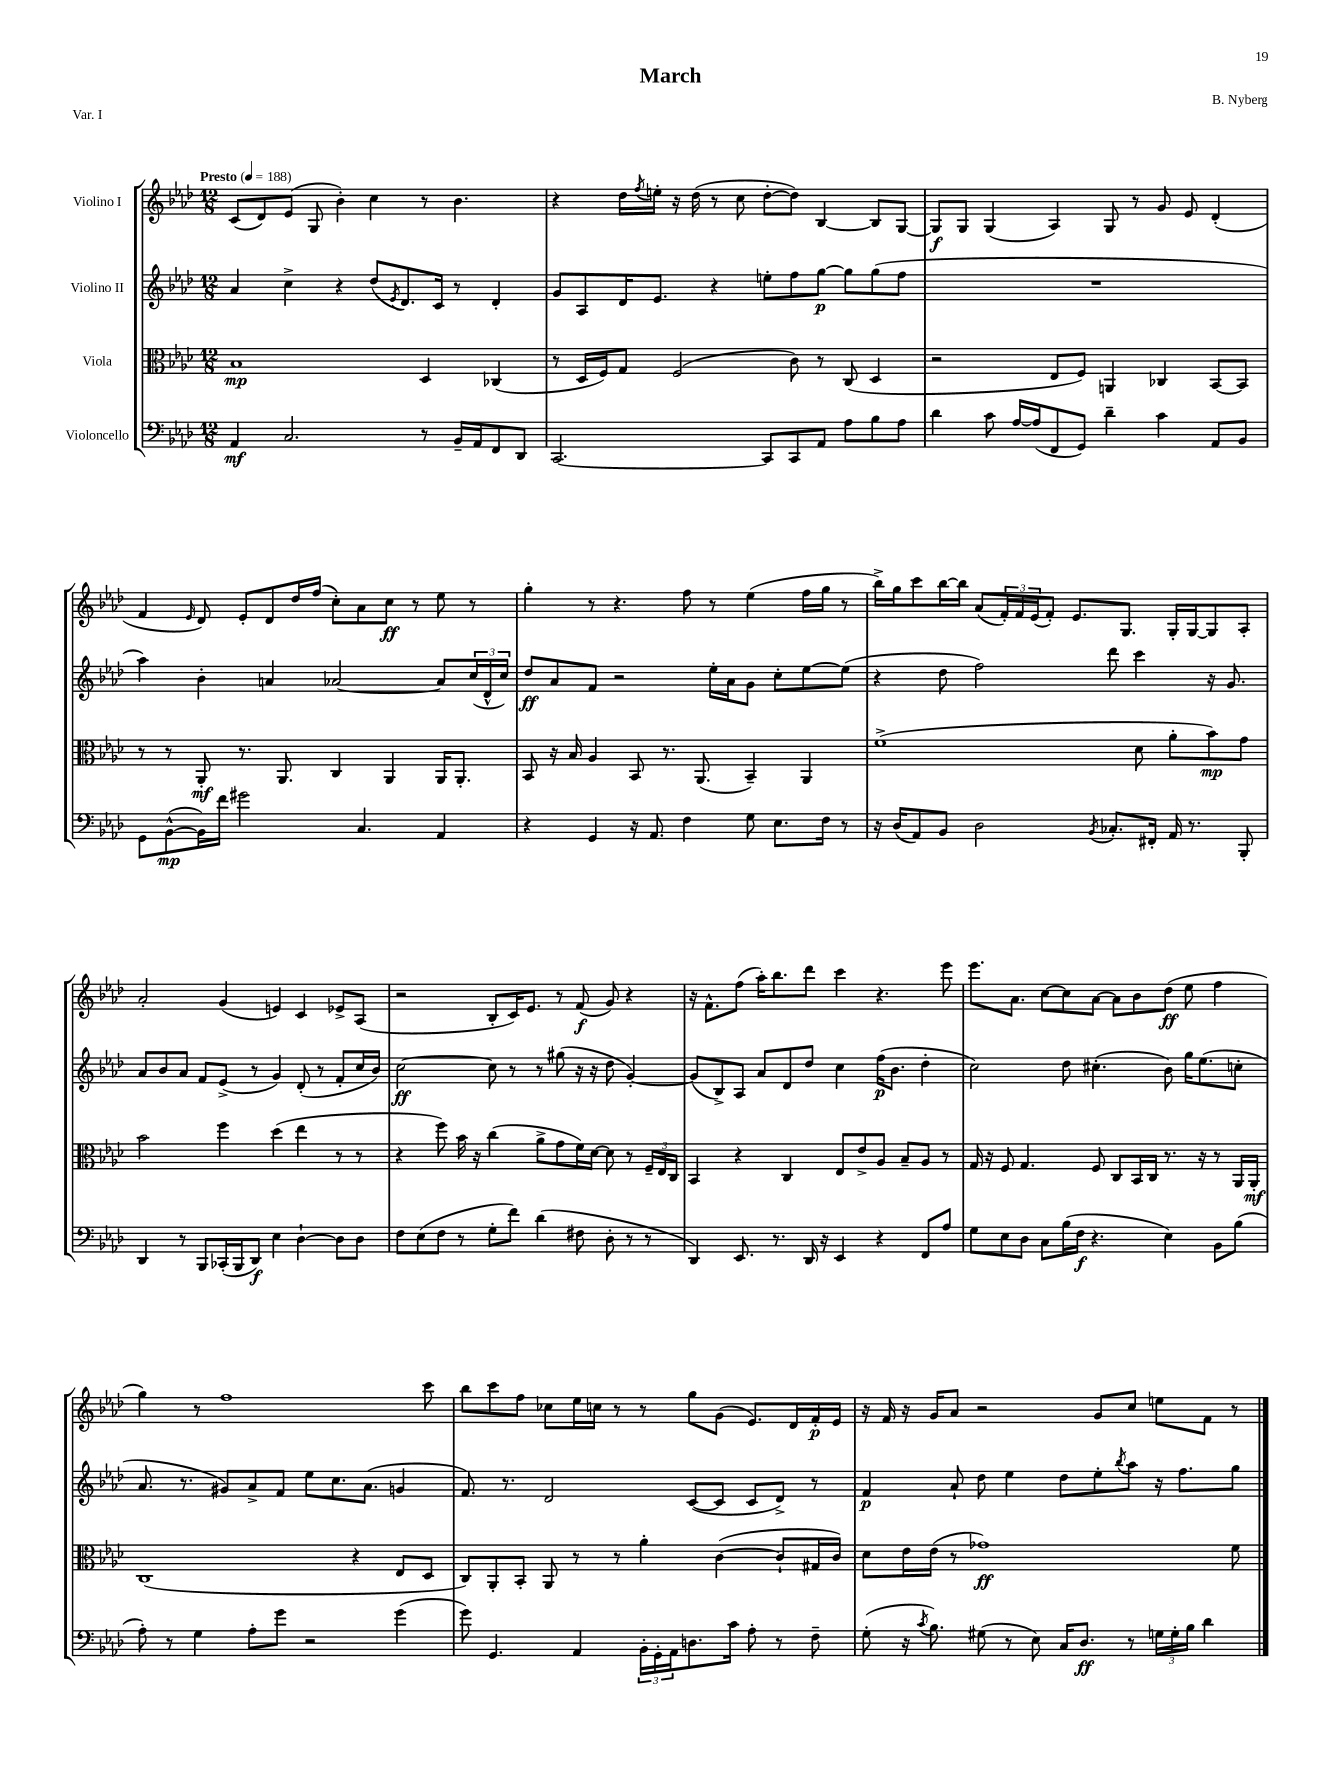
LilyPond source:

\header { title = "March" composer = "B. Nyberg" piece = "Var. I" }
<<
\new StaffGroup <<
\new Staff = "s0" \with { instrumentName = "Violino I" } {
    \clef treble \key aes \major \numericTimeSignature \time 12/8 \tempo "Presto" 4 = 188
    c'8( des'8) ees'8( g8 bes'4-.) c''4 r8 bes'4. |
    r4 des''16 \acciaccatura { f''8 } e''16-. r16 des''16( r8 c''8 des''8~-. des''8) bes4~ bes8 g8~ |
    g8\f g8 g4( aes4) g8 r8 g'8 ees'8 des'4-.( |
    f'4 \grace { ees'16 } des'8) ees'8-. des'8 des''16 f''16( c''8-.) aes'8 c''8\ff r8 ees''8 r8 |
    g''4-. r8 r4. f''8 r8 ees''4( f''16 g''16 r8 |
    bes''16->) g''16 c'''8 bes''16~ bes''16 aes'8( \tuplet 3/2 { f'16-.) f'16 ees'16( } f'8-.) ees'8. g8. g16-. g16~ g8 aes8-. |
    aes'2-. g'4( e'4) c'4 ees'8-> aes8( |
    r2 bes8-. c'16) ees'8. r8 f'8\f( g'8) r4 |
    r16 f'8.-^ f''8( aes''16-.) bes''8. des'''8 c'''4 r4. ees'''8 |
    ees'''8. aes'8. c''8~ c''8 aes'8~ aes'8 bes'8 des''8\ff( ees''8 f''4 |
    g''4) r8 f''1 c'''8 |
    bes''8 c'''8 f''8 ces''8 ees''16 c''16 r8 r8 g''8 g'8( ees'8.) des'16 f'16-.\p ees'16 |
    r16 f'16 r16 g'16 aes'8 r2 g'8 c''8 e''8 f'8 r8 \bar "|." |
}
\new Staff = "s1" \with { instrumentName = "Violino II" } {
    \clef treble \key aes \major \numericTimeSignature \time 12/8
    aes'4 c''4-> r4 des''8( \acciaccatura { ees'8 } des'8.) c'16 r8 des'4-. |
    g'8 aes8 des'16 ees'8. r4 e''8-. f''8 g''8~\p g''8 g''8( f''8 |
    R1. |
    aes''4) bes'4-. a'4 aes'2~ aes'8 \tuplet 3/2 { c''16( des'16-^ c''16) } |
    des''8\ff aes'8 f'8 r2 ees''16-. aes'16 g'8 c''8-. ees''8~ ees''8( |
    r4 des''8 f''2) des'''8 c'''4 r16 g'8. |
    aes'8 bes'8 aes'8 f'8 ees'8->( r8 g'4) des'8-.( r8 f'8-. c''16 bes'16) |
    c''2~\ff c''8 r8 r8 gis''8( r16 r16 des''8 g'4~-.) |
    g'8( bes8->) aes8 aes'8 des'8 des''8 c''4 f''16\p( bes'8. des''4-. |
    c''2) des''8 cis''4.-.( bes'8) g''16 ees''8.( c''8-. |
    aes'8. r8. gis'8) aes'8-> f'8 ees''8 c''8. aes'8.( g'4 |
    f'8.) r8. des'2 c'8~( c'8 c'8 des'8->) r8 |
    f'4\p aes'8-! des''8 ees''4 des''8 ees''8-. \acciaccatura { bes''8 } aes''8 r16 f''8. g''8 \bar "|." |
}
\new Staff = "s2" \with { instrumentName = "Viola" } {
    \clef alto \key aes \major \numericTimeSignature \time 12/8
    bes1\mp des4 ces4( |
    r8 des16 f16) g8 f2( c'8) r8 c8( des4 |
    r2 ees8 f8) a,4 ces4 bes,8~ bes,8 |
    r8 r8 aes,8-.\mf r8. aes,8. c4 aes,4 aes,16 aes,8.-. |
    bes,8 r16 bes16 aes4 bes,8 r8. aes,8.( bes,4--) aes,4 |
    f'1->( des'8 aes'8-. bes'8\mp) g'8 |
    bes'2 f''4 des''4( ees''4 r8 r8 |
    r4 f''8) bes'16 r16 c''4( aes'8-> g'8 f'16) des'16~ des'8 r8 \tuplet 3/2 { f16-- ees16 c16 } |
    bes,4 r4 c4 ees8 ees'8-> aes8 bes8-- aes8 r8 |
    g16 r16 f8 g4. f8 c8 bes,16 c16 r8. r16 r8 aes,16 aes,16-.\mf |
    c1( r4 ees8 des8 |
    c8) aes,8-. bes,8-. aes,8 r8 r8 aes'4-. c'4~( c'8-! gis16 c'16) |
    des'8 ees'16 ees'16( r8 ges'1\ff) f'8 \bar "|." |
}
\new Staff = "s3" \with { instrumentName = "Violoncello" } {
    \clef bass \key aes \major \numericTimeSignature \time 12/8
    aes,4\mf c2. r8 bes,16-- aes,16 f,8 des,8 |
    c,2.~ c,8 c,8 aes,8 aes8 bes8 aes8 |
    des'4 c'8 aes16~ aes16( f,8 g,8) des'4-- c'4 aes,8 bes,8 |
    g,8 bes,8~-^\mp( bes,16) f'16 gis'2 c4. aes,4 |
    r4 g,4 r16 aes,8. f4 g8 ees8. f16 r8 |
    r16 des16( aes,8) bes,8 des2 \acciaccatura { bes,8 } ces8.-. fis,16-. aes,16 r8. bes,,8-. |
    des,4 r8 bes,,8 ces,16-.( bes,,16 des,8\f) ees4 des4~-! des8 des8 |
    f8 ees8( f8 r8 g8-. f'8) des'4( fis8 des8-. r8 r8 |
    des,4) ees,8. r8. des,16 r16 ees,4 r4 f,8 aes8 |
    g8 ees8 des8 c8 bes16( f16\f r4. ees4) bes,8 bes8( |
    aes8-.) r8 g4 aes8-. g'8 r2 g'4( |
    g'8) g,4. aes,4 \tuplet 3/2 { bes,16-. g,16-. aes,16 } d8. c'16 aes8-. r8 f8-- |
    g8-.( r16 \acciaccatura { c'8 } bes8.) gis8( r8 ees8) c16 des8.\ff r8 \tuplet 3/2 { g16 g16-. bes16 } des'4 \bar "|." |
}
>>
>>
\layout { \context { \Score \remove "Bar_number_engraver" } }
